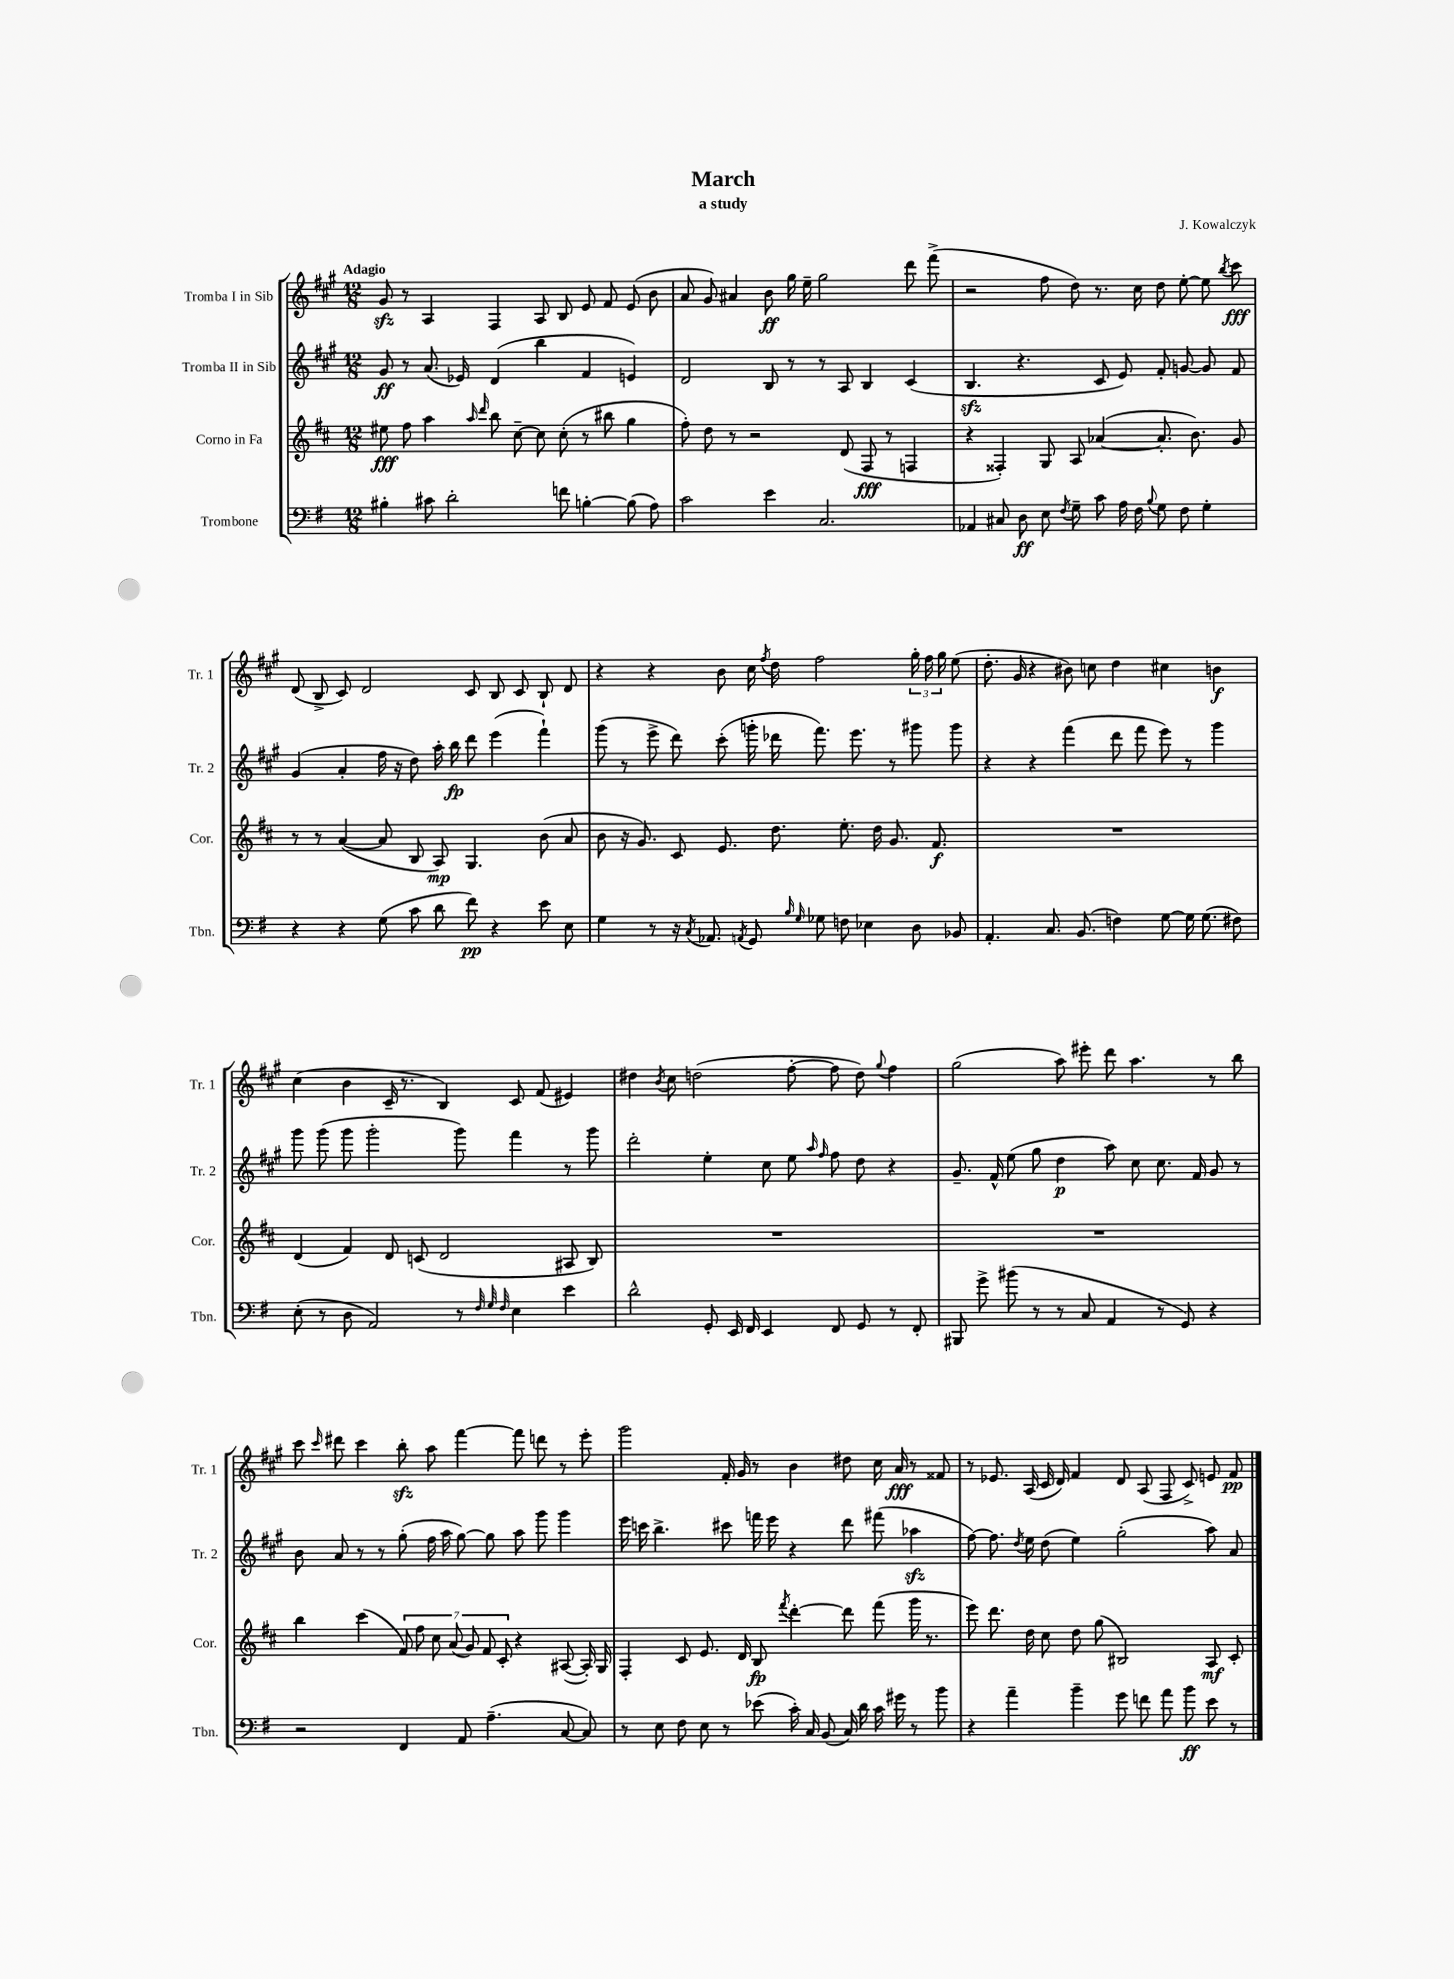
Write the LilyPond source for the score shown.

\header { title = "March" composer = "J. Kowalczyk" subtitle = "a study" }
<<
\new StaffGroup <<
\new Staff = "s0" \with { instrumentName = "Tromba I in Sib" shortInstrumentName = "Tr. 1" } {
    \clef treble \key a \major \numericTimeSignature \time 12/8 \tempo "Adagio"
    \autoBeamOff gis'8\sfz r8 a4 fis4 a8 b8 e'8 fis'8 e'8( b'8 |
    a'8 gis'8) ais'4 b'8\ff gis''16 e''16-- gis''2 d'''8 fis'''8->( |
    r2 fis''8 d''8) r8. cis''16 d''8 e''8~-. e''8 \acciaccatura { b''8 } cis'''8\fff |
    d'8( b8-> cis'8) d'2 cis'8 b8 cis'8 b8-! d'8 |
    r4 r4 b'8 cis''16 \acciaccatura { fis''8 } d''16 fis''2 \tuplet 3/2 { gis''16-. fis''16 gis''16 } e''8( |
    d''8.-. gis'16 r4 bis'8) c''8 d''4 cis''4 b'4\f |
    cis''4( b'4 cis'16-- r8. b4) cis'8 fis'8( eis'4) |
    dis''4 \acciaccatura { b'8 } cis''8 d''2( fis''8~-. fis''8 d''8) \appoggiatura { gis''8 } fis''4 |
    gis''2( a''8) eis'''8-. d'''8 a''4. r8 b''8 |
    cis'''8 \grace { cis'''16 } dis'''8 cis'''4 b''8-.\sfz a''8 fis'''4~ fis'''8 d'''8 r8 e'''8-. |
    gis'''2 fis'16-. gis'16 r8 b'4 dis''8 cis''16 a'16\fff r8 fisis'8 |
    r8 ees'8. a16( cis'16 d'16) fis'4 d'8 a8( fis8 cis'8->) e'8 fis'8\pp \bar "|." |
}
\new Staff = "s1" \with { instrumentName = "Tromba II in Sib" shortInstrumentName = "Tr. 2" } {
    \clef treble \key a \major \numericTimeSignature \time 12/8
    \autoBeamOff gis'8\ff r8 a'8.( ees'16) d'4( b''4 fis'4 e'4) |
    d'2 b8 r8 r8 a8 b4 cis'4( |
    b4.\sfz r4. cis'8 e'8) fis'8-. g'8~ g'8 fis'8 |
    gis'4( a'4-. fis''16 r16 d''8) a''16-. b''16\fp d'''8 e'''4( fis'''4-!) |
    gis'''8( r8 e'''8-> d'''8) cis'''8-.( g'''16-. des'''16 fis'''8.) e'''8. r8 gis'''8 gis'''8 |
    r4 r4 fis'''4( d'''8 fis'''8 e'''8) r8 gis'''4 |
    gis'''8 gis'''8( gis'''8 gis'''2-. gis'''8) fis'''4 r8 gis'''8 |
    d'''2-. e''4-. cis''8 e''8 \grace { a''16 fis''16 } fis''8 d''8 r4 |
    gis'8.-- fis'16-^ e''8( gis''8 d''4\p a''8) cis''8 cis''8. fis'16 gis'8 r8 |
    b'8 a'8 r8 r8 gis''8-.( fis''16 a''16 gis''8~) gis''8 a''8 gis'''8 gis'''4 |
    e'''16 c'''16 b''4.-> cis'''8 f'''16 e'''16 r4 d'''8 fis'''8( aes''4\sfz |
    fis''8~) fis''8. \acciaccatura { d''8 } e''16 d''8( e''4) gis''2-.( a''8) a'8 \bar "|." |
}
\new Staff = "s2" \with { instrumentName = "Corno in Fa" shortInstrumentName = "Cor." } {
    \clef treble \key d \major \numericTimeSignature \time 12/8
    \autoBeamOff eis''8\fff fis''8 a''4 \grace { a''16 d'''16 } b''8 cis''8~-- cis''8 cis''8-.( r8 bis''8 g''4 |
    fis''8-.) d''8 r8 r2 d'8( fis8\fff r8 f4 |
    r4 fisis4-.) g8 a8 aes'4~( aes'8.-. b'8.) g'8 |
    r8 r8 a'4~( a'8 b8 a8\mp) g4. b'8( a'8 |
    b'8 r16 g'8.) cis'8 e'8. d''8. e''8.-. d''16 g'8. fis'8.\f |
    R1. |
    d'4( fis'4) d'8 c'8( d'2 ais8 b8) |
    R1. |
    R1. |
    b''4 cis'''4( \tuplet 7/4 { fis'8) fis''8 cis''8 a'8( g'8) fis'8 cis'8-. } r4 ais8~( ais16-.) g16 |
    fis4-. cis'8 e'8. d'16 b8\fp \acciaccatura { fis'''8 } d'''4~-. d'''8 fis'''8( g'''16 r8. |
    e'''8) d'''8. d''16 cis''8 d''8 g''8( bis2) a8\mf cis'8-. \bar "|." |
}
\new Staff = "s3" \with { instrumentName = "Trombone" shortInstrumentName = "Tbn." } {
    \clef bass \key g \major \numericTimeSignature \time 12/8
    \autoBeamOff bis4-. cis'8 d'2-. f'8 b4~-. b8( a8) |
    c'2 e'4 c2. |
    aes,4 cis8 d8\ff e8 \acciaccatura { fis8 } g8-- c'8 a16 fis16 \appoggiatura { b8 } g8 fis8 g4-. |
    r4 r4 g8( c'8 d'8 fis'8\pp) r4 e'8 e8 |
    g4 r8 r16 \acciaccatura { c8 } aes,8. \acciaccatura { a,8 } g,8 \grace { b16 g16 } ges8 f8 ees4 d8 bes,8 |
    a,4.-. c8. b,8.( f4) g8~ g16 g8.( fis8) |
    e8-.( r8 d8 a,2) r8 \grace { fis32 g32 fis32 } e4 e'4 |
    d'2-^ g,8-. e,16 fis,16 e,4 fis,8 g,8 r8 fis,8-. |
    bis,,8 g'8-> bis'8( r8 r8 c8 a,4 r8 g,8) r4 |
    r2 fis,4 a,8 a4.--( c8~ c8) |
    r8 e8 fis8 e8 r8 ees'8( c'16-.) c16 b,8( c16) d'16 c'16 gis'16 r8 b'8 |
    r4 a'4-- b'4-- g'8 f'8 a'8 b'8\ff e'8 r8 \bar "|." |
}
>>
>>
\layout { \context { \Score \remove "Bar_number_engraver" } }
